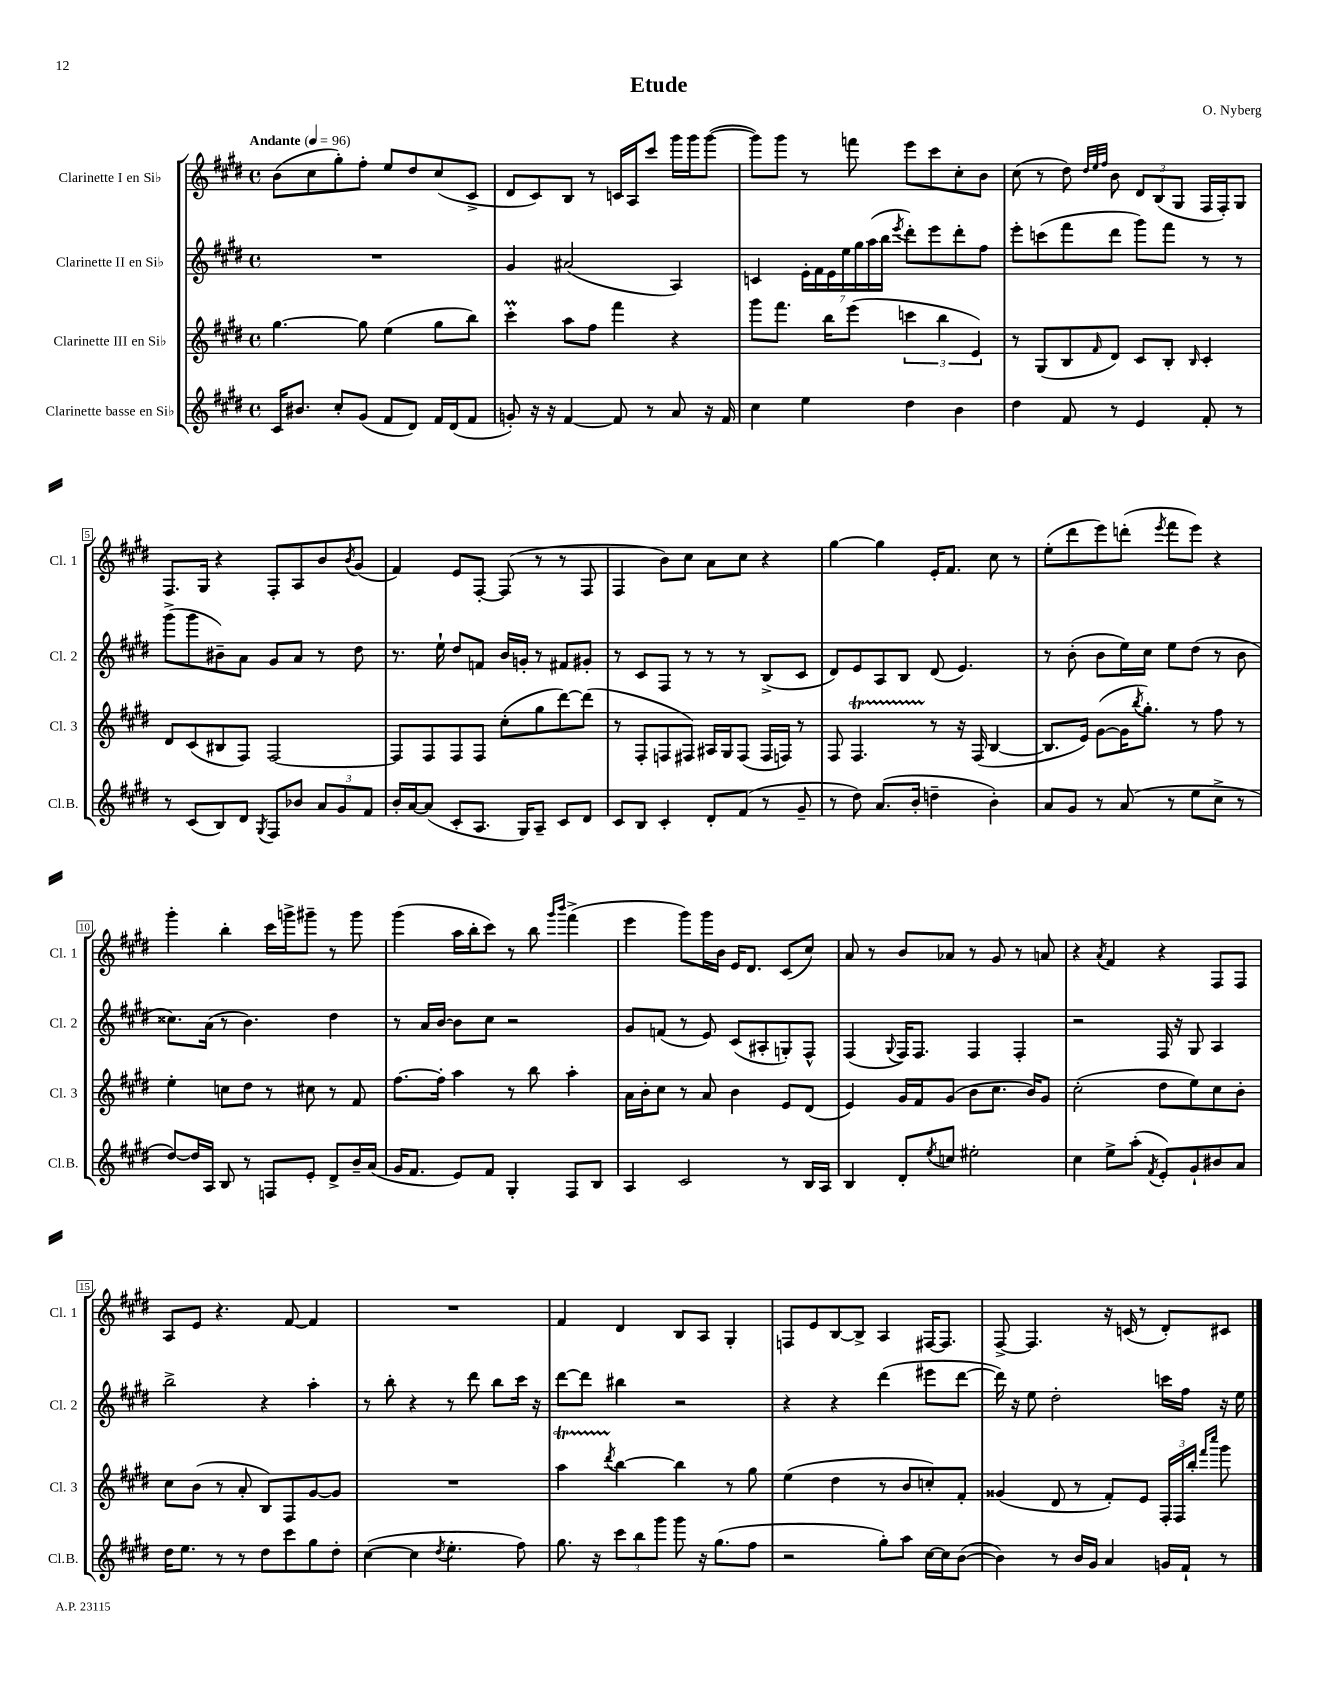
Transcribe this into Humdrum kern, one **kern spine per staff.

**kern	**kern	**kern	**kern
*part4	*part3	*part2	*part1
*staff4	*staff3	*staff2	*staff1
*I"Clarinette basse en Si♭	*I"Clarinette III en Si♭	*I"Clarinette II en Si♭	*I"Clarinette I en Si♭
*I'Cl.B.	*I'Cl. 3	*I'Cl. 2	*I'Cl. 1
*clefG2	*clefG2	*clefG2	*clefG2
*k[f#c#g#d#]	*k[f#c#g#d#]	*k[f#c#g#d#]	*k[f#c#g#d#]
*M4/4	*M4/4	*M4/4	*M4/4
*met(c)	*met(c)	*met(c)	*met(c)
*MM96	*MM96	*MM96	*MM96
=1	=1	=1	=1
!	!	!	!LO:TX:a:B:t=Andante
16c#/KL	[4.gg#\	1r	(8b\L
8.b#X/J	.	.	.
.	.	.	8cc#\
8cc#'/L	.	.	8gg#'\)
(8g#/J	8gg#\]	.	8ff#'\J
8f#/L	(4ee\	.	8ee/L
8d#/J)	.	.	8dd#/
16f#/LL	8gg#\L	.	(8cc#/
(16d#/J	.	.	.
8f#/J	8bb\J)	.	8c#^/J
=2	=2	=2	=2
8gn'/)	4ccc#M'\	4g#/	8d#/L
16r	.	.	8c#/)
16r	.	.	.
[4f#/	8aa\L	(2a#X/	8B/J
.	8ff#\J	.	8r
8f#/]	4fff#\	.	16cn/LL
.	.	.	16A/J
8r	.	.	8ccc#/J
8a/	4r	4A/)	16ggg#\LL
.	.	.	16ggg#\J
16r	.	.	([8ggg#\J
16f#/	.	.	.
=3	=3	=3	=3
4cc#\	8ggg#\L	4cn/	8ggg#\L])
.	8.fff#\J	.	8ggg#\J
4ee\	.	28e'\LL	8r
.	.	28f#\	.
.	16bb\KL	.	.
.	.	28e\	.
.	.	28ee\	.
.	(8eee\J	.	8fffn\
.	.	28gg#\	.
.	.	(28aa\	.
.	.	28bb\JJ	.
.	.	8qeee/	.
4dd#\	6cccn\	8ddd#'\L)	8eee\L
.	.	8eee\	8ccc#\
.	6bb\	.	.
4b\	.	8ddd#'\	8cc#'\
.	6e/)	.	.
.	.	8ff#\J	8b\J
=4	=4	=4	=4
4dd#\	8r	8eee'\L	(8cc#\
.	(8G#/L	(8cccn\	8r
8f#/	8B/	8fff#\	8dd#\)
.	.	.	32qqdd#/LLL
.	.	.	32qqee/
.	16qqf#/	.	32qqff#/JJJ
8r	8d#/J)	8ddd#\J	8b\
4e/	8c#/L	8ggg#\L)	12d#/L
.	.	.	(12B/
.	8B'/J	8fff#\J	.
.	.	.	12G#/J
.	16qqB/	.	.
8f#'/	4c#'/	8r	16F#/LL
.	.	.	16F#'/J)
8r	.	8r	8G#/J
!!LO:LB:g=z
=5	=5	=5	=5
8r	8d#/L	(8ggg#^\L	8.F#/L
(8c#/L	(8c#/	8ggg#\	.
.	.	.	16G#/Jk
8B/)	8B#X/	8b#X~\)	4r
8d#/J	8F#/J)	8a\J	.
8qG#/	.	.	.
8F#/L	[2F#/	8g#/L	8F#'/L
8b-X/J	.	8a/J	8A/
12a/L	.	8r	8b/
12g#/	.	.	.
.	.	.	8qb/
.	.	8dd#\	(8g#/J
12f#/J	.	.	.
=6	=6	=6	=6
16b'/LL	8F#/L]	8.r	4f#/)
[16a/J	.	.	.
(8a/J]	8F#/	.	.
.	.	16ee`\	.
8c#'/L	8F#/	8dd#/L	8e/L
8.A/J	8F#/J	8fn/J	[8F#'/J
.	(8cc#'\L	16b/LL	(8F#/]
16G#/KL)	.	16gn'/JJ	.
8A~/J	8gg#\	8r	8r
8c#/L	[8ddd#\)	8f#X/L	8r
8d#/J	(8ddd#\J]	8g#X'/J	8F#/
=7	=7	=7	=7
8c#/L	8r	8r	4F#/
8B/J	8F#'/L	8c#/L	.
4c#'/	8Fn/	8F#/J	8b\L)
.	8F#X/J)	8r	8cc#\J
8d#'/L	16A#X/LL	8r	8a\L
.	16G#/J	.	.
(8f#/J	(8F#/J	8r	8cc#\J
8r	16F#/LL	(8B^/L	4r
.	16Fn/JJ)	.	.
8g#~/	8r	8c#/J	.
=8	=8	=8	=8
8r	8F#/	8d#/L)	[4gg#\
8dd#\)	4.F#T/	8e/	.
(8.a/L	.	8A/	4gg#\]
.	.	8B/J	.
16b'/Jk	.	.	.
4ddn~\	8r	(8d#/	16e'/KL
.	.	.	8.f#/J
.	16r	4.e/)	.
.	(16F#/	.	.
4b'\)	[4B/	.	8cc#\
.	.	.	8r
=9	=9	=9	=9
8a/L	8.B/L]	8r	(8ee'\L
8g#/J	.	(8b'\	8ddd#\
.	16e/Jk)	.	.
8r	([8g#\L	8b\L	8eee\)
(8a/	16g#\K]	16ee\L)	(8dddn'\J
.	8qbb/	.	.
.	8.gg#'\J)	16cc#\JJ	.
.	.	.	8qeee/
8r	.	8ee\L	8fff#\L
8ee\L	8r	(8dd#\J	8eee\J)
8cc#^\J	8ff#\	8r	4r
8r	8r	8b\	.
!!LO:LB:g=z
=10	=10	=10	=10
[8dd#/L)	4ee'\	8.cc##X\L)	4ggg#'\
16dd#/L]	.	.	.
16A/JJ	.	(16a\Jk	.
8B/	8ccn\L	8r	4bb'\
8r	8dd#\J	4.b\)	.
8Fn/L	8r	.	16ccc#\LL
.	.	.	16gggn^\J
8e'/J	8cc#X\	.	8ggg#X~\J
8d#^/L	8r	4dd#\	8r
16b~/L	8f#/	.	8ggg#\
(16a/JJ	.	.	.
=11	=11	=11	=11
16g#/KL	[8.ff#\L	8r	(4ggg#\
8.f#/J	.	.	.
.	.	16a/LL	.
.	16ff#'\Jk]	[16b/JJ	.
8e/L)	4aa\	8b\L]	16aa\LL
.	.	.	16bb'\J
8f#/J	.	8cc#\J	8ccc#\J)
4G#'/	8r	2r	8r
.	8bb\	.	8bb\
.	.	.	16qqggg#/LL
.	.	.	16qqbbb/JJ
8F#/L	4aa'\	.	(4fff#^\
8B/J	.	.	.
=12	=12	=12	=12
4A/	16a\LL	8g#/L	4eee\
.	16b'\J	.	.
.	8cc#\J	(8fn/J	.
2c#/	8r	8r	8ggg#\L)
.	8a/	8e/)	16ggg#\L
.	.	.	16b\JJ
.	4b\	(8c#/L	16e/KL
.	.	.	8.d#/J
.	.	8A#X'/	.
8r	8e/L	8Gn'/)	(8c#/L
16B/LL	(8d#/J	8F#^^/J	8cc#/J)
16A/JJ	.	.	.
=13	=13	=13	=13
4B/	4e/)	(4F#/	8a/
.	.	.	8r
.	.	8qqG#/	.
8d#'/L	16g#/LL	16F#/KL)	8b/L
.	16f#/J	8.F#/J	.
8qee/	.	.	.
8ccn/J	(8g#/J	.	8a-X/J
2ee#X'\	8b\L	4F#/	8r
.	8.cc#\J	.	8g#/
.	.	4F#'/	8r
.	16b/KL)	.	.
.	8g#/J	.	8an/
=14	=14	=14	=14
4cc#\	(2cc#'\	2r	4r
.	.	.	8qa/
8ee^\L	.	.	4f#/
(8aa'\J	.	.	.
8qf#/	.	.	.
8e'/L)	8dd#\L	16F#/	4r
.	.	16r	.
8g#`/	8ee\)	8G#/	.
8b#X/	8cc#\	4A/	8F#/L
8a/J	8b'\J	.	8F#/J
!!LO:LB:g=z
=15	=15	=15	=15
16dd#\KL	8cc#\L	2bb^\	8A/L
8.ee\J	.	.	.
.	(8b\J	.	8e/J
8r	8r	.	4.r
8r	8a'/	.	.
8dd#\L	8B/L)	4r	.
8ccc#\	8F#/	.	[8f#/
8gg#\	[8g#/	4aa'\	4f#/]
8dd#'\J	8g#/J]	.	.
=16	=16	=16	=16
([4cc#\	1r	8r	1r
.	.	8bb'\	.
4cc#\]	.	4r	.
8qdd#/	.	.	.
4.ee'\	.	8r	.
.	.	8ddd#\	.
.	.	8bb\L	.
8ff#\)	.	16ccc#\Jk	.
.	.	16r	.
=17	=17	=17	=17
8.gg#\	4aaT\	[8ddd#\L	4f#/
.	.	8ddd#\J]	.
16r	.	.	.
.	8qddd#/	.	.
12ccc#\L	[4bb\	4bb#X\	4d#/
12bb\	.	.	.
12ggg#\J	.	.	.
8ggg#\	4bb\]	2r	8B/L
16r	.	.	8A/J
(8.gg#\L	.	.	.
.	8r	.	4G#'/
8ff#\J	8gg#\	.	.
=18	=18	=18	=18
2r	(4ee\	4r	8Fn/L
.	.	.	8e/
.	4dd#\	4r	[8B/
.	.	.	8B^/J]
8gg#'\L)	8r	(4ddd#\	4A/
8aa\J	8b/L	.	.
[16cc#\LL	8ccn'/)	8eee#X\L	[16F#X/KL
16cc#\J]	.	.	8.F#/J]
([8b\J	8f#'/J	[8ddd#\J	.
=19	=19	=19	=19
4b\])	(4g##X/	16ddd#\])	[8F#^/
.	.	16r	.
.	.	8ee\	4.F#/]
8r	8d#/	2dd#'\	.
16b/LL	8r	.	.
16g#/JJ	.	.	.
4a/	8f#'/L)	.	16r
.	.	.	(16cn/
.	8e/J	.	8r
16gn/LL	24F#'/LL	16cccn\LL	8d#'/L)
.	24F#/	.	.
16f#`/JJ	.	16ff#\JJ	.
.	24bb'/JJ	.	.
.	16qqfff#/LL	.	.
.	16qqcccc#/JJ	.	.
8r	8ggg#\	16r	8c#X/J
.	.	16ee\	.
==	==	==	==
*-	*-	*-	*-
